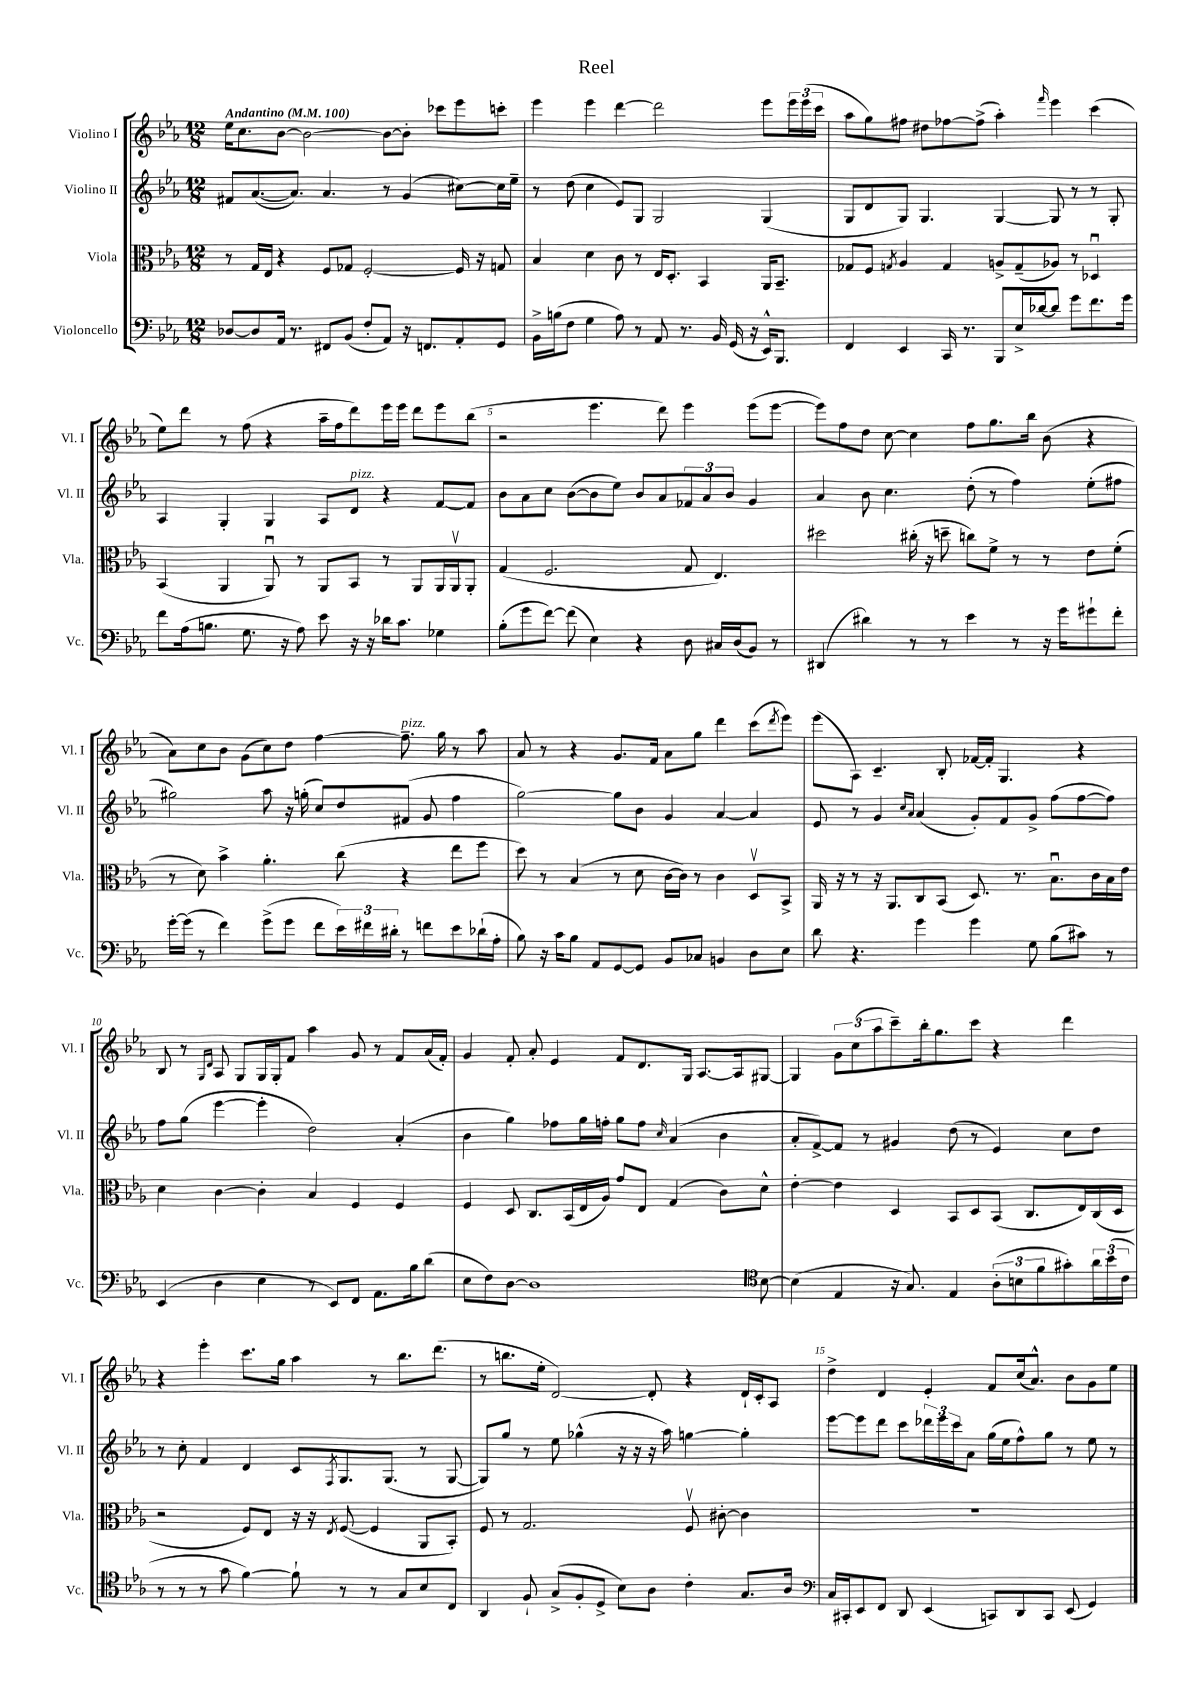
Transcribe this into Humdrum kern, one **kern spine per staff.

**kern	**kern	**kern	**kern
*part4	*part3	*part2	*part1
*staff4	*staff3	*staff2	*staff1
*I"Violoncello	*I"Viola	*I"Violino II	*I"Violino I
*I'Vc.	*I'Vla.	*I'Vl. II	*I'Vl. I
*clefF4	*clefC3	*clefG2	*clefG2
*k[b-e-a-]	*k[b-e-a-]	*k[b-e-a-]	*k[b-e-a-]
*M12/8	*M12/8	*M12/8	*M12/8
*MM100	*MM100	*MM100	*MM100
=1	=1	=1	=1
!	!	!	!LO:TX:a:B:t=Andantino
[8D-X/L	8r	8f#X/L	16ee-\KL
.	.	.	8.cc\
8D-/]	16G/LL	([8.a-/	.
.	16E-/JJ	.	.
16AA-/Jk	4r	.	[8b-\J
8.r	.	8.a-/J])	.
.	.	.	2b-\_
8FF#X/L	8F/L	4.a-/	.
(8BB-/J	8G-X/J	.	.
8F'/L	[2F'/	.	.
8AA-/J)	.	8r	8b-\L_
16r	.	(4g/	8b-'\J]
8.FFn/L	.	.	.
.	.	.	8ccc-X\L
8AA-'/	16F/]	[8cc#X\L)	8eee-\
.	16r	.	.
8GG/J	8Gn/	16cc#\L]	8cccn'\J
.	.	16ee-~\JJ	.
=2	=2	=2	=2
16BB-^\LL	4B-/	8r	4eee-\
(16Bn\J	.	.	.
8F\J	.	(8dd\	.
4G\	4d\	4cc\	4eee-\
8A-\)	8c\	8e-/L)	[4ddd\
8r	8r	8G/J	.
8AA-/	16E-/KL	2G/	2ddd\]
.	8.D'/J	.	.
8.r	.	.	.
.	4BB-/	.	.
16BB-/	.	.	.
(16GG/	.	.	.
16r	.	.	.
16EE-^^/KL)	16AA-/KL	(4G/	8eee-\L
8.BBB-/J	8.BB-~/J	.	.
.	.	.	24eee-\L
.	.	.	(24eee-\
.	.	.	24ccc\JJ
=3	=3	=3	=3
4FF/	8G-X/L	8G/L	8aa-\L
.	8F/J	8d/	8gg\)
.	8qGn/	.	.
4EE-/	4A-/	8G/J)	8ff#X\J
.	.	4.G/	8dd#X\L
16CC/	4G/	.	[8ff-X\
8.r	.	.	.
.	.	.	(8ff-^\J]
8BBB-/L	8An^/L	[4G/	4aa-'\)
16E-^/L	(8G~/	.	.
[16d-X/J	.	.	.
.	.	.	16qqfff/
8d-/J]	8A-X/J)	8G/]	4eee-\
8g\L	8r	8r	.
8.f\	4D-Xu/	8r	(4ccc\
.	.	8G'/	.
16g\Jk	.	.	.
!!LO:LB:g=z
=4	=4	=4	=4
8f\L	(4BB-/	4A-/	8ee-\L)
(16A-\k	.	.	8ddd\J
8.Bn\J	.	.	.
.	4AA-/	4G'/	8r
8.G\	.	.	(8ff\
.	8AA-u/)	4G/	4r
16r	.	.	.
8A-\)	8r	.	.
8e-\	8AA-/L	8A-/L	16aa-~\LL
.	.	.	16ff\J
!	!	!LO:TX:a:i:t=pizz.	!
16r	8BB-/J	8d/J	8ddd\)
16r	.	.	.
16d-X\KL	8r	4r	16eee-\L
8.c\J	.	.	16eee-\JJ
.	8AA-/L	.	8ddd\L
4G-X\	16AA-/L	[8f/L	8eee-\
.	16AA-v/J	.	.
.	8AA-'/J	8f/J]	(8bb-\J
=5	=5	=5	=5
(8B-'\L	(4G/	8b-\L	2r
8g\	.	8a-\	.
[8f\J)	2.F/	8cc\J	.
(8f\]	.	([8b-\L	.
4E-\)	.	8b-\]	4.eee-\
.	.	8ee-\J)	.
4r	.	8b-/L	.
.	.	8a-/	8ddd\)
8D\	8G/	12f-X/	4eee-\
.	.	12a-/	.
16C#X/LL	4.E-/)	.	.
.	.	12b-/J	.
(16D/J	.	.	.
8BB-/J)	.	4g/	(8eee-\L
8r	.	.	[8eee-\J
=6	=6	=6	=6
(4DD#X/	2dd#X\	4a-/	8eee-\L])
.	.	.	8ff\
4d#X\)	.	8b-\	8dd\J
.	.	4.cc\	[8cc\
8r	(16cc#X'\	.	4cc\]
.	16r	.	.
8r	8ddn~\	.	.
4e-\	8ccn\L)	(8dd'\	8ff\L
.	8f^\J	8r	8.gg\
8r	8r	4ff\)	.
.	.	.	16bb-\Jk
16r	8r	.	(8b-\
16g\KL	.	.	.
8g#X`\	8e-\L	(8ee-'\L	4r
8f'\J	(8f'\J	8ff#X\J	.
!!LO:LB:g=z
=7	=7	=7	=7
[16g'\LL	8r	2gg#X\)	8a-\L)
(16g\JJ]	.	.	.
8r	8d\)	.	8cc\
4f\)	4b-^\	.	8b-\J
.	.	.	(8g\L
(8g^\L	4.a-'\	8aa-\	8cc\)
8g\J	.	16r	8dd\J
.	.	(16ggn'\	.
8f\L	.	8cc/L)	[4ff\
24e-\L)	(8cc\	8dd/	.
24f#X\	.	.	.
24d#X'\JJ	.	.	.
!	!	!	!LO:TX:a:i:t=pizz.
8r	4r	(8f#X/J	8.ff~\]
8fn\L	.	8g/	.
.	.	.	16gg\
8e-\	8ee-\L	4ff\	8r
(16d-X`\L	8ff\J	.	8aa-\
16A-'\JJ	.	.	.
=8	=8	=8	=8
8B-\)	8dd\)	[2gg\)	8a-/
16r	8r	.	8r
16c\KL	.	.	.
8B-\J	(4B-/	.	4r
8AA-/L	.	.	.
[8GG/	8r	8gg\L]	8.g/L
8GG/J]	8d\	8b-\J	.
.	.	.	16f/Jk
8BB-/L	[16c\LL	4g/	8a-\L
.	16c\JJ])	.	.
8C-X/J	8r	.	8gg\J
4BBn/	4c\	[4a-/	4ddd\
8D\L	8Dv/L	4a-/]	(8ccc\L
.	.	.	8qddd/
8E-\J	8BB-^/J	.	8eee-\J)
=9	=9	=9	=9
8d\	16AA-/	8e-/	(8eee-\L
.	16r	.	.
4.r	8r	8r	8A-\J)
.	16r	4g/	4.c~/
.	8.AA-/L	.	.
.	.	16qqcc/LL	.
.	.	16qqa-/JJ	.
4g\	8C/	(4a-/	.
.	(8BB-/J	.	8B-'/
4g\	8.D/)	8g'/L)	[16f-X/LL
.	.	.	16f-'/JJ]
.	.	8f/	4.G/
.	8.r	.	.
8G\	.	8g^/J	.
(8B-\L	8.B-u\L	(8ff\L	.
8c#X\J)	.	[8ff\	4r
.	16c\L	.	.
8r	16B-\	8ff\J])	.
.	16e-\JJ	.	.
!!LO:LB:g=z
=10	=10	=10	=10
(4EE-/	4d\	8ff\L	8B-/
.	.	(8gg\J	8r
.	.	.	16qqG/LL
.	.	.	16qqd/JJ
4D\	[4c\	[4eee-\	8A-/
.	.	.	8G/L
4E-\	4c'\]	4eee-'\]	16G/L
.	.	.	16G'/J
.	.	.	8f/J
8r	4B-/	2dd\)	4aa-\
8EE-/L)	.	.	.
8FF/J	4F/	.	8g/
8.AA-\L	.	.	8r
.	4F/	(4a-'/	8f/L
16B-\k	.	.	.
(8d\J	.	.	(16a-/L
.	.	.	16f'/JJ)
=11	=11	=11	=11
8E-\L	4F/	4b-\	4g/
8F\)	.	.	.
[8D\J	8D/	4gg\)	8f'/
1D]	8.C/L	.	8a-'/
.	.	8ff-X\L	4e-/
.	(16BB-/L	.	.
.	16E-/	16gg\L	.
.	16A-/JJ)	16ffn'\JJ	.
.	8g/L	8gg\L	8f/L
.	8E-/J	8ff\J	8.d/
.	.	16qqcc/	.
.	(4G/	(4a-/	.
.	.	.	16G/Jk
.	.	.	[8.A-/L
.	8c\L)	4b-\	.
.	.	.	16A-/k]
*clefC4	*	*	*
[8B-\	8d^^\J	.	[8G#X/J
=12	=12	=12	=12
(4B-\]	[4e-'\	8a-'/L	4G#/]
.	.	[8f^/)	.
4E-/	4e-\]	8f/J]	12g\L
.	.	.	(12cc\
.	.	8r	.
.	.	.	12aa-\
16r	4D/	4g#X/	8ccc~\)
8.G/)	.	.	.
.	.	.	16bb-'\k
.	.	.	8.gg\
4E-/	8BB-/L	(8dd\	.
.	8D/	8r	8ccc\J
(12A-'\L	(8BB-/J	4e-/)	4r
12Bn\	.	.	.
.	8.C/L	.	.
12f\	.	.	.
8g#X'\)	.	8cc\L	4ddd\
.	16E-/L)	.	.
24a-\L	(16C/	8dd\J	.
(24b-\	.	.	.
.	16D/JJ	.	.
24c\JJ	.	.	.
!!LO:LB:g=z
=13	=13	=13	=13
8r	2r	8r	4r
8r	.	8cc'\	.
8r	.	4f/	4eee-'\
8g\	.	.	.
[4f\)	8F/L)	4d/	8.ccc\L
.	8E-/J	.	.
.	.	.	16gg\Jk
8f`\]	16r	8c/L	4aa-\
.	16r	.	.
.	8qE-/	8qF/	.
8r	([8F/	8.G/	.
8r	4F/]	.	8r
.	.	(8.G/J	.
8G/L	.	.	8.bb-\L
8B-/	8AA-/L	8r	.
.	.	.	(8.ddd\J
8C/J	8BB-'/J)	[8G/	.
=14	=14	=14	=14
4AA-/	8F/	8G/L])	8r
.	8r	8gg/J	8.bbn\L
8F`/	2.G/	8r	.
.	.	.	16ee-'\Jk
(8G^/L	.	8ee-\	[2d/)
8F'/	.	(4gg-X^^\	.
8D^/J	.	.	.
8B-\L)	.	16r	.
.	.	16r	.
8A-\J	.	16r	8d'/]
.	.	16aa-\)	.
4c'\	8Fv/	[4ggn\	4r
.	[8c#X'\	.	.
8.G/L	4c#\]	4gg'\]	16d`/LL
.	.	.	16c'/J
.	.	.	8A-/J
16A-/Jk	.	.	.
=15	=15	=15	=15
*clefF4	*	*	*
16C/LL	1.r	[8eee-\L	4dd^\
16CC#X'/J	.	.	.
8EE-/	.	8eee-\]	.
8FF/J	.	8ddd\J	4d/
8DD/	.	8ccc\L	.
(4EE-/	.	24ddd-X\L	4e-'/
.	.	24eee-\	.
.	.	24ccc\J	.
.	.	8a-\J	.
8CCn/L)	.	(16gg\LL	8f/L
.	.	16ee-\J	.
8DD/	.	8ff^^\)	(16cc/k
.	.	.	8.a-^^/J)
8CC/J	.	8gg\J	.
(8EE-/	.	8r	8b-\L
4GG/)	.	8ee-\	8g\
.	.	8r	8ee-\J
==	==	==	==
*-	*-	*-	*-
